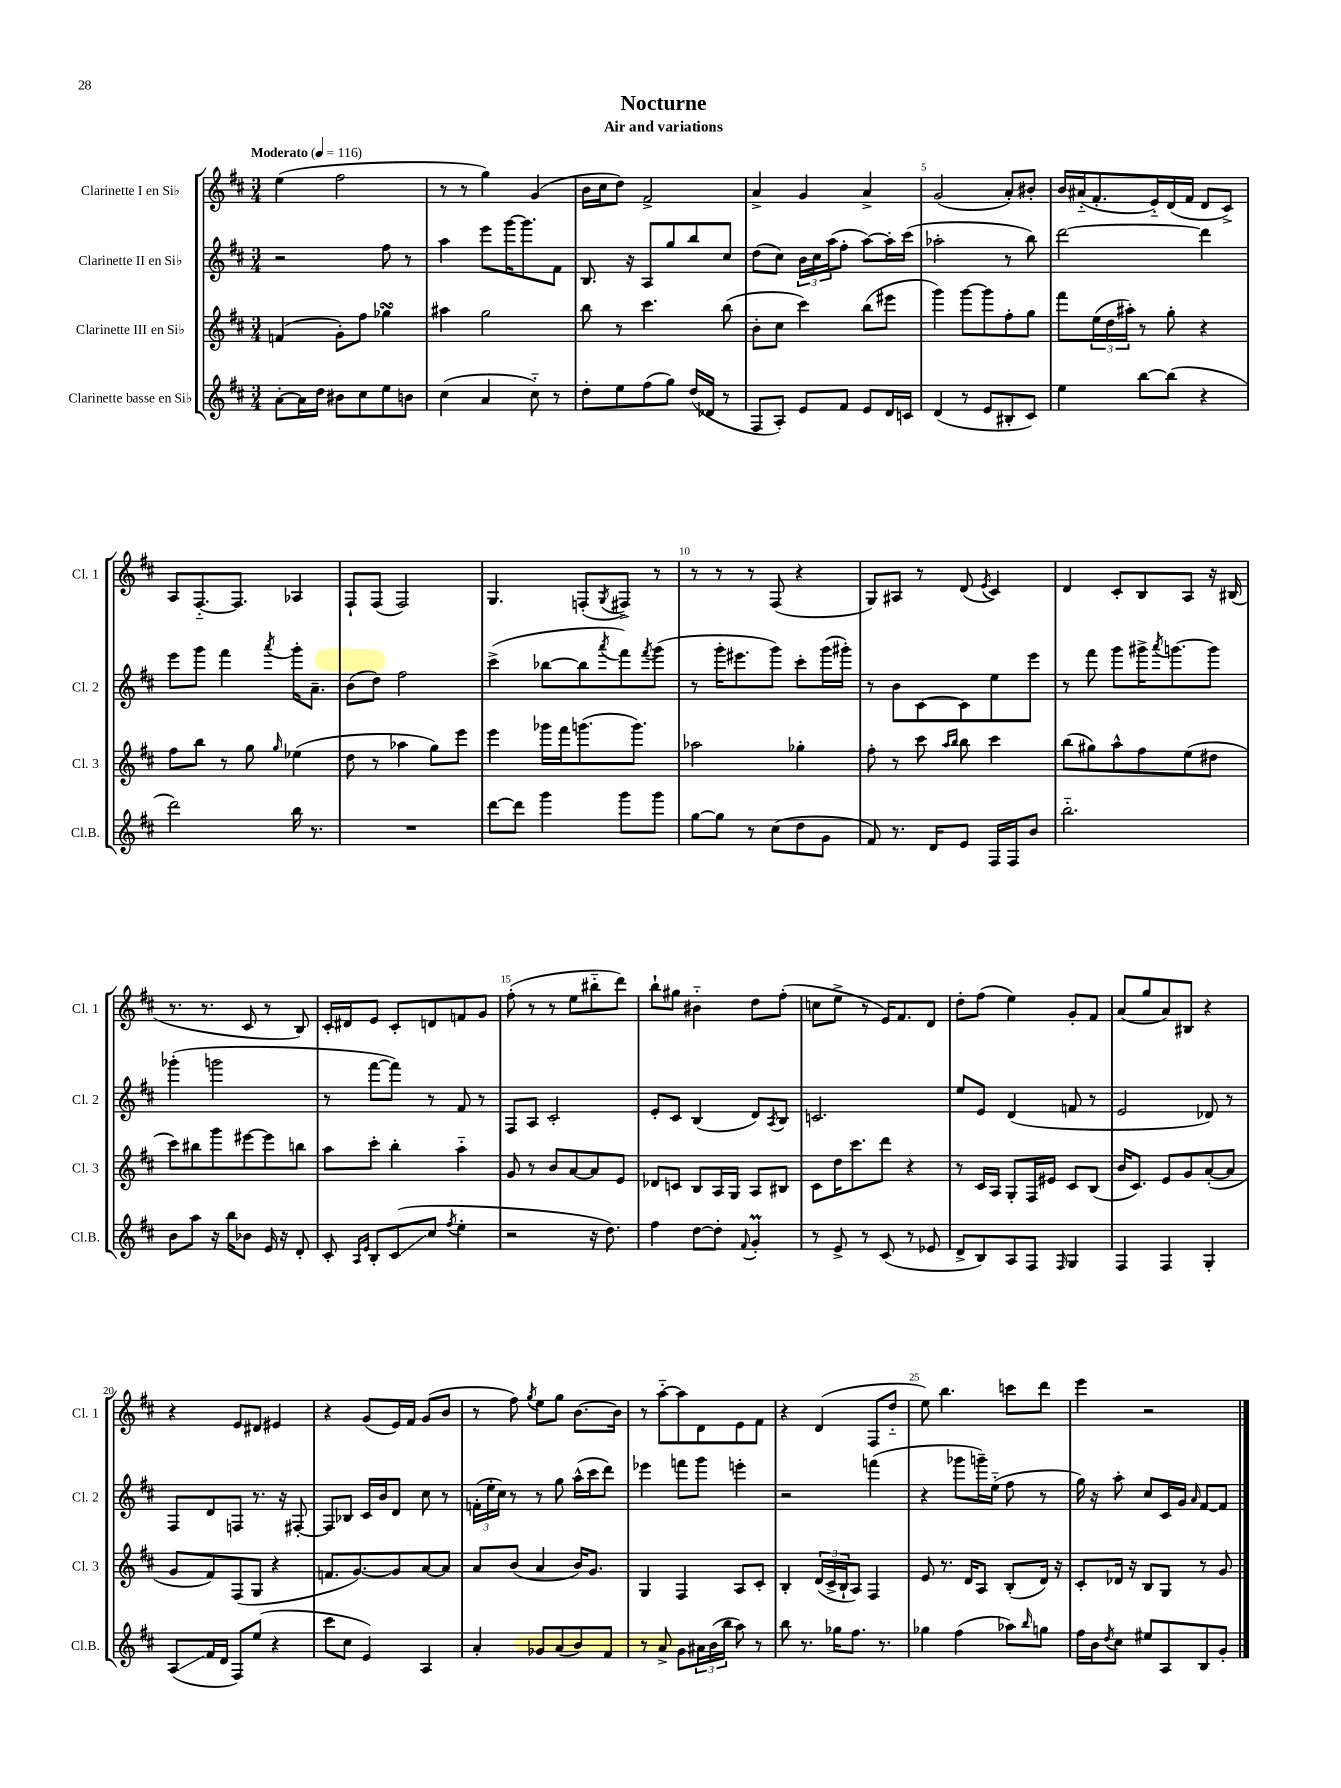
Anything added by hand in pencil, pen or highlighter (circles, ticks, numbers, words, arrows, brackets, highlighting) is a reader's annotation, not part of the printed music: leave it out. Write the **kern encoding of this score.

**kern	**kern	**kern	**kern
*staff4	*staff3	*staff2	*staff1
*clefG2	*clefG2	*clefG2	*clefG2
*k[f#c#]	*k[f#c#]	*k[f#c#]	*k[f#c#]
*M3/4	*M3/4	*M3/4	*M3/4
*MM116	*MM116	*MM116	*MM116
[8a'\L	(4f/	2r	(4ee\
16a\]L	.	.	.
16dd\JJ	.	.	.
8b#\L	8g'\L)	.	2ff#\
8cc#\	8ff#\J	.	.
8ee\	4gg-\	8ff#\	.
8b\J	.	8r	.
=	=	=	=
(4cc#\	4aa#\	4aa\	8r
.	.	.	8r
4a/	2gg\	8eee\L	4gg\)
.	.	[16ggg\K	.
.	.	8.ggg\]	.
8cc#'~\)	.	.	(4g/
8r	.	8f#\J	.
=	=	=	=
8dd'\L	8bb\	8.B/	16b\LL
.	.	.	16cc#\J
8ee\	8r	.	8dd\J)
.	.	16r	.
(8ff#\	4.ccc#\	8A/L	2f#^/
8gg\J)	.	8gg/	.
(16dd/LL	.	8bb/	.
16d-/JJ	.	.	.
8r	(8bb\	8cc#/J	.
=	=	=	=
8F#/L	8b'\L	(8dd\L	4a^/
8A'/J)	8cc#\J	8cc#\J)	.
8e/L	4ccc#\)	24b\LL	4g/
.	.	24cc#\	.
.	.	(24aa\J	.
8f#/J	.	8ff#'\J	.
8e/L	(8bb\L	[8aa\L)	4a^/
16d/L	8eee#\J	16aa'\]L	.
16c/JJ	.	(16ccc#\JJ	.
=	=	=	=
(4d/	4ggg\)	2aa-'\	(2g/
8r	[8ggg\L	.	.
8e/L	8ggg\]	.	.
8B#'/	8ff#'\	8r	8a'/L)
8c#/J)	8gg\J	8bb\)	8b#'/J
=	=	=	=
4ee\	8fff#\L	[2ddd\	16b/LL
.	.	.	(16a#'~/J
.	(24ee\L	.	8.f#'/
.	24dd\	.	.
.	24aa#'\JJ)	.	.
[8bb\L	8r	.	.
.	.	.	16e'~/L)
(8bb\]J	8gg'\	.	(16d/
.	.	.	16f#/JJ
4r	4r	4ddd\]	8d/L
.	.	.	8c#^/J)
=	=	=	=
2ddd\)	8ff#\L	8eee\L	8A/L
.	8bb\J	8ggg\J	[8.F#'~/
.	8r	4fff#\	.
.	.	.	8.F#/]J
.	8gg\	.	.
.	16qqgg/	8qaaa/	.
16bb\	(4ee-\	16ggg'\LK	4A-/
8.r	.	8.a~\J	.
=	=	=	=
2.r	8dd\	(8b\L	8F#`/L
.	8r	8dd\J)	(8F#/J
.	4aa-\	2ff#\	2F#/)
.	8gg\L)	.	.
.	8eee\J	.	.
=	=	=	=
[8ddd\L	4eee\	(4ccc#^\	4.G/
8ddd\]J	.	.	.
4ggg\	16ggg-\LL	[8bb-\L	.
.	16fff#\J	.	.
.	(8.ggg\	8bb-\]	(8F'/L
.	.	8qaaa/	8qG/
8ggg\L	.	8fff#\)	8F#^/J)
.	8.ggg\J)	.	.
.	.	8qfff#/	.
8ggg\J	.	(8ggg\J	8r
=	=	=	=
[8gg\L	2aa-\	8r	8r
8gg\]J	.	16ggg'\LK	8r
.	.	8.eee#\	.
8r	.	.	8r
(8cc#\L	.	8ggg\J)	(8F#/
8dd\	4gg-'\	8ccc#'\L	4r
8g\J	.	(16ggg\L	.
.	.	16ggg#'\JJ)	.
=	=	=	=
8f#/)	8ff#'\	8r	8G/L)
8.r	8r	8b\L	8A#/J
.	8ccc#\	[8c#\	8r
16d/LK	.	.	.
.	16qqaa/LL	.	.
.	16qqbb/JJ	.	.
8e/J	8bb\	8c#\]	(8d/
.	.	.	8qe/
16F#/LL	4ccc#\	8ee\	4c#/)
16F#/J	.	.	.
8b/J	.	8eee\J	.
=	=	=	=
2.bb'~\	(8bb\L	8r	4d/
.	8gg#\)	8fff#\	.
.	8aa^^\	8ggg\L	8c#'/L
.	8ff#\	16ggg#^\K	8B/
.	.	8qaaa/	.
.	.	[8.ggg\	.
.	(8ee\	.	8A/J
.	8dd#\J	8ggg\]J	16r
.	.	.	(16B#/
=	=	=	=
8b\L	8ccc#\L)	(4ggg-'\	8.r
8aa\J	8bb#\	.	.
.	.	.	8.r
16r	8ggg\	2ggg\	.
16bb\LK	.	.	.
8b-\J	[8eee#\	.	8c#/
16e/	8eee#\]	.	8r
16r	.	.	.
8d'/	8bb\J	.	8B/)
=	=	=	=
8c#'/	8aa\L	8r	16c#'/LL
.	.	.	16d#/J
16qqA/LL	.	.	.
16qqe/JJ	.	.	.
8B'/L	8ccc#'\J	[8fff#\L	8e/J
(8c#/	4bb'\	8fff#\]J)	8c#'/L
8cc#/J	.	8r	8d/
8qff#/	.	.	.
4ee'\	4aa'~\	8f#/	8f/
.	.	8r	8g/J
=	=	=	=
2r	8g/	8F#/L	(8ff#'\
.	8r	8A/J	8r
.	8b/L	2c#'/	8r
.	[8a/	.	8ee\L
16r	8a/]	.	8bb#'~\
8.dd\)	.	.	.
.	8e/J	.	8ddd\J)
=	=	=	=
4ff#\	8d-/L	8e'/L	8bb`\L
.	8c/J	8c#/J	8gg#\J
[8dd\L	8B/L	(4B/	4b#'~\
8dd'\]J	16A/L	.	.
.	16G/JJ	.	.
8qqf#/	.	.	.
4g'/	8A/L	8d/L)	8dd\L
.	.	8qA/	.
.	8B#/J	8B/J	(8ff#'\J
=	=	=	=
8r	8c#\L	2.c/	8cc\L
8e^/	16dd\K	.	8ee^\J
.	8.ccc#\	.	.
8r	.	.	8r
(8c#/	8ddd\J	.	16e/LK)
.	.	.	8.f#/
8r	4r	.	.
8e-/	.	.	8d/J
=	=	=	=
8d^/L	8r	8ee/L	8dd'\L
8B/)	16c#/LL	8e/J	(8ff#\J
.	16A/JJ	.	.
8A/	8G'/L	(4d/	4ee\)
8F#/J	16F#/L	.	.
.	16e#/JJ	.	.
16qqF#/	.	.	.
4G/	8c#/L	8f/	8g'/L
.	(8B/J	8r	8f#/J
=	=	=	=
4F#/	16b/LK	2e/	(8a/L
.	8.c#/J)	.	.
.	.	.	8gg/
4F#/	8e/L	.	8a/)
.	8g/	.	8B#/J
4G'/	([8a'/	8d-/)	4r
.	8a/]J	8r	.
=	=	=	=
(8A/L	8g/L	8F#/L	4r
16f#/L	8f#/)	8d/	.
16d/JJ	.	.	.
8F#/L)	(8F#/	8F/J	8e/L
(8ee/J	8G/J	8.r	8d#/J
4r	4r	.	4e#/
.	.	16r	.
.	.	[8F#'/	.
=	=	=	=
8ccc#\L	8.f/L	8F#/]L	4r
8cc#\J	.	8B-/J	.
.	[8.g/)	.	.
4e/)	.	16c#/LL	(8g/L
.	.	16b/J	.
.	8g/]	8d/J	16e/L)
.	.	.	16f#/JJ
4A/	[8a/	8cc#\	(8g/L
.	8a/]J	8r	8b/J
=	=	=	=
4a'/	8a/L	(24f'\LL	8r
.	.	24ee'\	.
.	.	24cc#\JJ)	.
.	(8b/J	8r	8ff#\)
.	.	.	8qgg/
8g-/L	4a/	8r	8ee\L
(8a/	.	8gg\	8gg\J
8b/)	16b/LK)	(16aa^^\LL	[8.b\L
.	8.g/J	16ccc#\J	.
8f#/J	.	8ddd\J)	.
.	.	.	16b\]Jk
=	=	=	=
8r	4G/	4eee-\	8r
8a^/	.	.	[8aa'~\L
8g\L	4F#/	8fff\L	8aa\]
24a#\L	.	8ggg\J	8d\
(24b\	.	.	.
24bb\JJ	.	.	.
8aa\)	8A/L	4eee'\	8e\
8r	8c#'/J	.	8f#\J
=	=	=	=
8bb\	4B'/	2r	4r
8.r	.	.	.
.	(24d/LL	.	(4d/
.	24c#^/	.	.
16gg-\LK	.	.	.
.	24B`/J	.	.
8.ff#\J	8A/J)	.	.
.	4F#/	(4fff\	8F#/L
8.r	.	.	.
.	.	.	8dd'~/J
=	=	=	=
4gg-\	8e/	4r	8ee\)
.	8.r	.	4.bb\
(4ff#\	.	8ggg-\L	.
.	16d/LK	.	.
.	8A/J	16ggg~\L)	.
.	.	(16ee'~\JJ	.
8aa-\L)	(8B'/L	8ff#\	8ccc\L
16qqbb/	.	.	.
8gg\J	16d/Jk)	8r	8ddd\J
.	16r	.	.
=	=	=	=
16ff#\LL	8c#'/L	16gg\)	4eee\
16b\J	.	16r	.
8qdd/	.	.	.
8cc#\J	16d-/Jk	8aa'\	.
.	16r	.	.
8ee#/L	8B/L	8cc#/L	2r
8A/	8G/J	16c#/L	.
.	.	16g/JJ	.
.	.	16qqa/	.
8B/	8r	[8f#/L	.
8g'/J	8g/	8f#/]J	.
==	==	==	==
*-	*-	*-	*-
